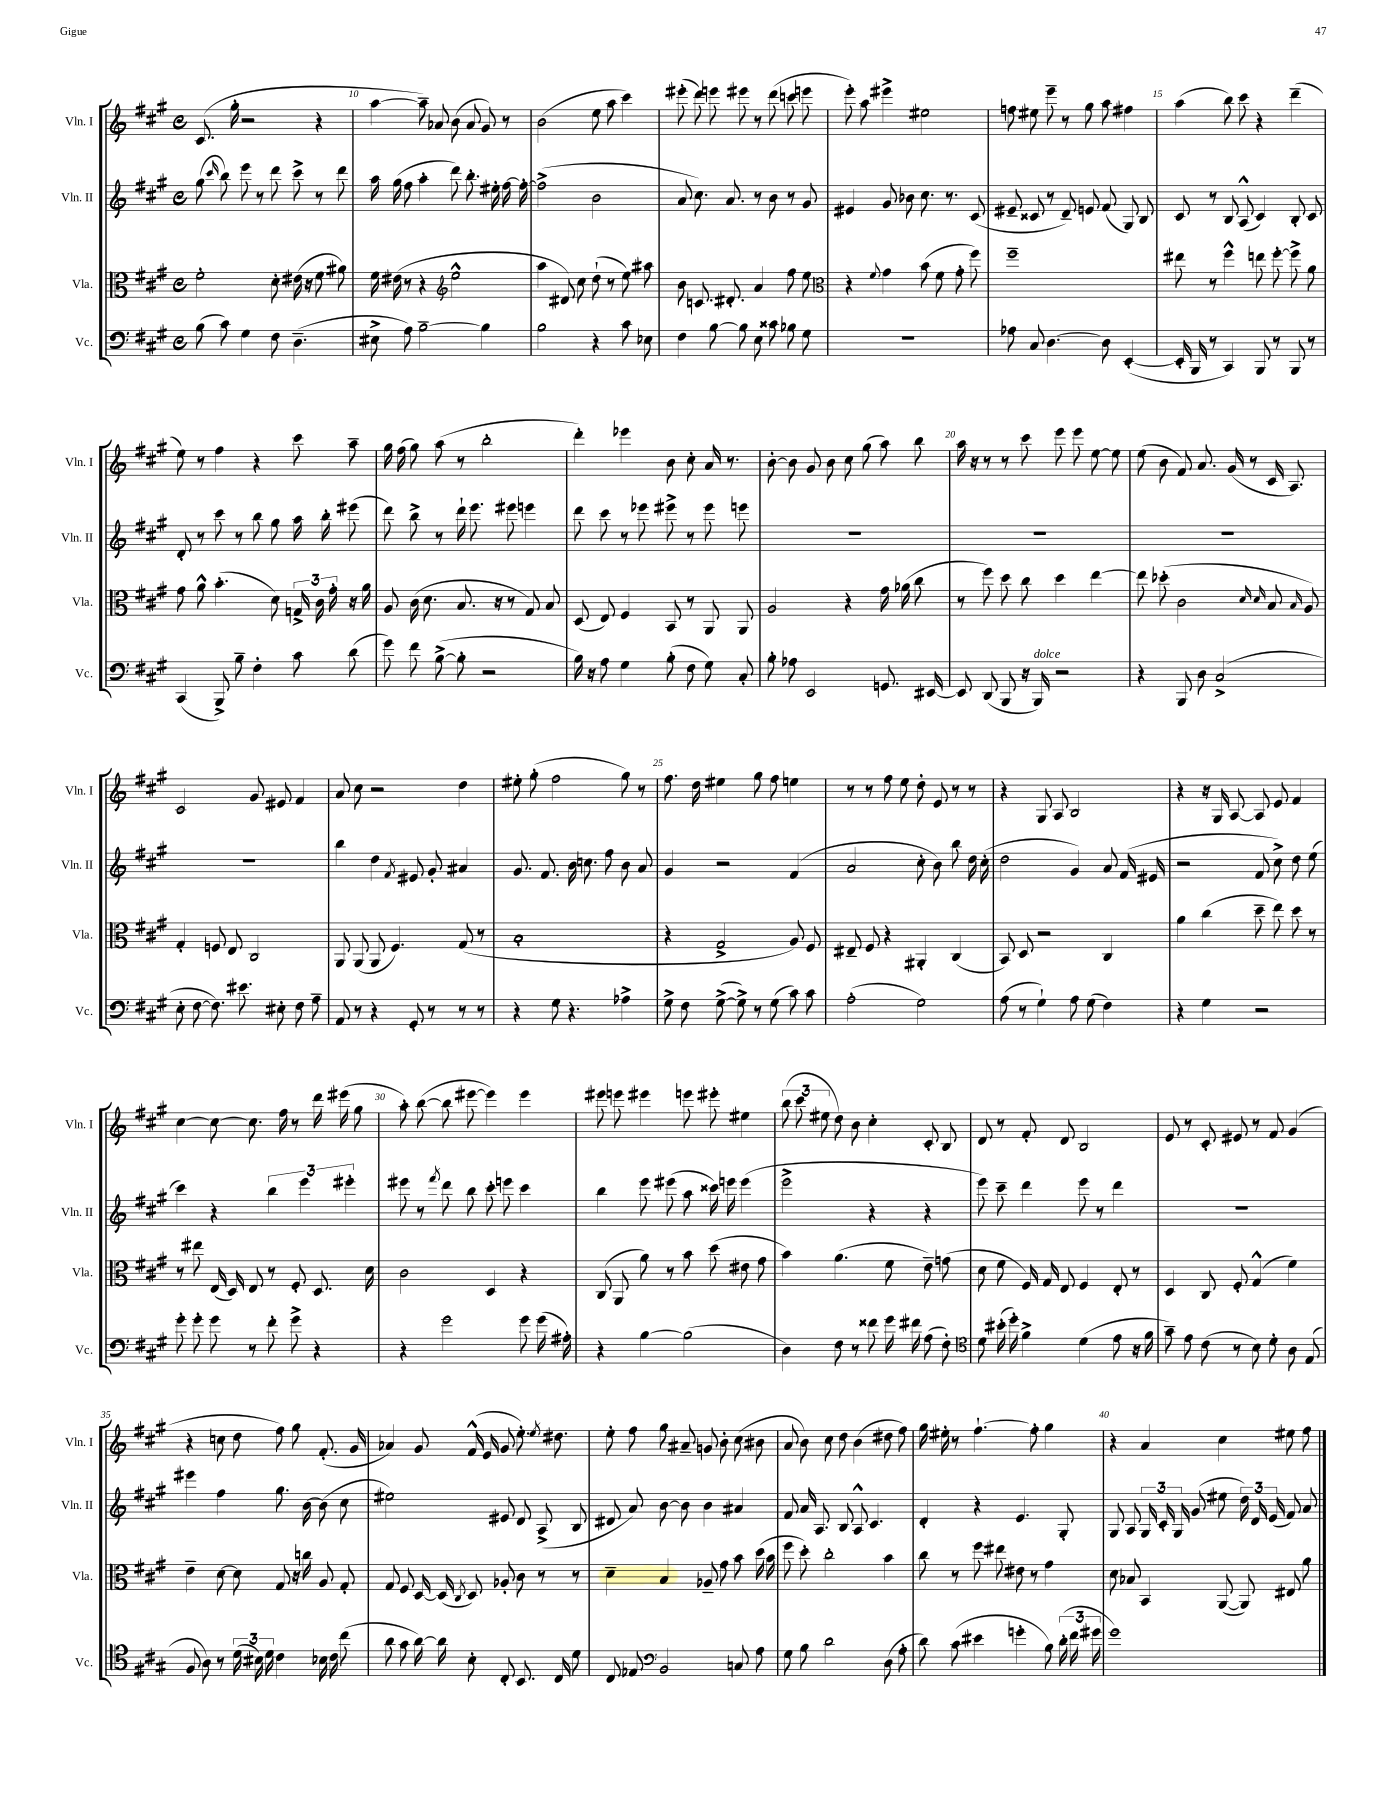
<<
\new StaffGroup <<
\new Staff = "s0" \with { instrumentName = "Vln. I" shortInstrumentName = "Vln. I" } {
    \clef treble \key a \major \defaultTimeSignature \time 4/4
    \autoBeamOff cis'8.( gis''16-. r2 r4 |
    a''4~ a''8--) aes'8 b'8( aes'8 gis'8) r8 |
    b'2( e''8 a''8 cis'''4) |
    eis'''8-.( d'''8) e'''8 eis'''8 r8 d'''8( c'''8 e'''8 |
    e'''8-.) a''8 eis'''4-> eis''2 |
    f''8 eis''8 e'''8-- r8 gis''8 a''8 fis''4 |
    a''4( b''8) cis'''8 r4 d'''4--( |
    e''8) r8 fis''4 r4 cis'''8 a''8-- |
    gis''16 fis''16( gis''8) a''8( r8 b''2-. |
    d'''4-.) ees'''4 b'8 cis''8-. a'16 r8. |
    b'8~-. b'8 gis'8 b'8 cis''8 gis''8( a''8) b''8 |
    a''16 r16 r8 r8 cis'''8 e'''8 e'''8 e''8~ e''8 |
    e''8( b'8 fis'8) a'8. gis'16( r8 cis'16 a8.) |
    cis'2 gis'8 eis'8 fis'4 |
    a'8 cis''8 r2 d''4 |
    eis''8-. gis''8-.( fis''2 gis''8) r8 |
    fis''8. d''16 eis''4 gis''8 fis''8 e''4 |
    r8 r8 fis''8 e''8 d''8-. e'8 r8 r8 |
    r4 gis8 a8 b2 |
    r4 r16 gis16 a8~ a8 e'8 fis'4 |
    cis''4~ cis''8~ cis''8. fis''16 r8 d'''16 eis'''16( gis''8 |
    a''8-.) b''8~( b''8 eis'''8~ eis'''4) eis'''4 |
    eis'''8 e'''8 eis'''4 e'''8 eis'''8-. eis''4 |
    \tuplet 3/2 { b''8( cis'''8 eis''8 } d''8) b'8 cis''4-. cis'8-. b8 |
    d'8 r8 fis'8-. d'8 b2 |
    e'8 r8 cis'8-. eis'8 r8 fis'8 gis'4( |
    r4 c''8 d''8 fis''8) gis''8 fis'8.-.( gis'16 |
    aes'4) gis'8 fis'16-^( e'16 gis'8 e''8.-.) \acciaccatura { e''8 } dis''8. |
    e''8-. fis''8 gis''8 ais'8-- g'8 b'8-. cis''8( bis'8 |
    a'8 b'8) cis''8 d''8 b'4( dis''8 fis''8) |
    gis''16 eis''16-. r8 fis''4.~-! fis''8-. gis''4 |
    r4 a'4 cis''4 eis''8 fis''8 \bar "|." |
}
\new Staff = "s1" \with { instrumentName = "Vln. II" shortInstrumentName = "Vln. II" } {
    \clef treble \key a \major \defaultTimeSignature \time 4/4
    \autoBeamOff gis''8( \grace { cis'''16 } b''8) e'''8 r8 d'''8 cis'''8-> r8 d'''8 |
    a''16 gis''16( fis''8 a''4-. d'''8) b''8.-. eis''16-. fis''16~ fis''16~-. |
    fis''2->( b'2 |
    a'8 cis''8.) a'8. r8 b'8 r8 gis'8 |
    eis'4 gis'8 bes'8 cis''8. r8. cis'8( |
    eis'8-- cisis'8 r8 d'8--) e'8 fis'8( gis8) b8 |
    cis'8 r8 b8 a8-^( cis'4) b8-. cis'8 |
    d'8-. r8 cis'''8 r8 b''8 gis''8 a''16 b''16-. eis'''8( |
    d'''8) b''8-> r8 d'''16-! e'''8. eis'''8 e'''4 |
    d'''8 cis'''8 r8 ees'''8 eis'''8-> r8 eis'''8 e'''8 |
    R1 |
    R1 |
    R1 |
    R1 |
    b''4 d''4 \acciaccatura { fis'8 } eis'8 gis'8-. ais'4 |
    gis'8. fis'8. b'16 c''8. fis''8 b'8 a'8 |
    gis'4 r2 fis'4( |
    a'2 cis''8-. b'8) b''8 d''16 cis''16-.( |
    d''2 gis'4) a'8 fis'16( eis'16 |
    r2 fis'8 cis''8->) d''8 e''8( |
    cis'''4) r4 \tuplet 3/2 { b''4 e'''4 eis'''4-. } |
    eis'''8 r8 \acciaccatura { fis'''8 } d'''8 b''8 cis'''8-. e'''8 cis'''4 |
    b''4 e'''8 eis'''8( a''8 cisis'''16) e'''16 e'''4( |
    e'''2-> r4 r4 |
    e'''8) cis'''8-- d'''4 e'''8 r8 d'''4 |
    R1 |
    eis'''4 fis''4 gis''8. b'16~ b'8( cis''8 |
    eis''2) eis'8 d'8 a8->( b8 |
    dis'8 a'8) b'8~ b'8 b'4 ais'4 |
    fis'8 a'16 a8. b8 a8-^ cis'4. |
    d'4-. r4 e'4. gis8-. |
    gis8 a8 \tuplet 3/2 { gis16 cis'16-. gis16 } gis'8( eis''8 \tuplet 3/2 { d''16) d'16 e'16( } fis'8) a'8 \bar "|." |
}
\new Staff = "s2" \with { instrumentName = "Vla." shortInstrumentName = "Vla." } {
    \clef alto \key a \major \defaultTimeSignature \time 4/4
    \autoBeamOff fis'2-. d'8-. eis'16( r16 fis'8 ais'8) |
    fis'16 eis'16( r8 r4 \clef treble e''2-^ |
    a''4 dis'8) cis''8 d''8-!( r8 e''8) ais''8 |
    b'8 c'8. dis'8.-. a'4 fis''8 e''8 |
    \clef alto r4 \appoggiatura { fis'8 } gis'4 b'8( fis'8 gis'8-. fis''8) |
    fis''1-- |
    eis''8 r8 fis''4-^ e''8 fis''8~-. fis''8-> a'8 |
    gis'8 a'8-^ b'4.-.( d'8) \tuplet 3/2 { g16-> cis'16 gis'16-. } r16 a'16 |
    a8 cis'16( d'8. b8. r16 r8 gis8) b8 |
    d8( e8) fis4 b,8 r8 a,8 a,8 |
    a2 r4 gis'16 aes'16( cis''8 |
    r8 fis''8) d''8 cis''8 d''4 e''4~ |
    e''8 des''8-.( cis'2 \grace { d'16 d'16 } b8 \grace { b16 } a8) |
    gis4-. f8 e8 cis2 |
    a,8 a,8( a,8 fis4.) gis8( r8 |
    b1-. |
    r4 gis2-> a8) fis8 |
    eis8-- fis8 r4 ais,4-. cis4( |
    b,8) d8 r2 cis4 |
    a'4 cis''4( d''8-- e''8) d''8 r8 |
    r8 eis''8 e16( d16) e8 r8 fis8-. d8. d'16 |
    cis'2 d4 r4 |
    cis8( a,8 a'8) r8 b'8 d''8( eis'8 gis'8 |
    b'4) a'4.( fis'8 e'8--) g'8( |
    d'8 fis'8 fis16) gis16 e8 fis4 e8-. r8 |
    d4 cis8 fis8-. gis4-^( fis'4) |
    e'4-- d'8~ d'8 gis8 r16 c''16 a8 gis8-. |
    gis8 fis8 d16~ d16( \acciaccatura { cis8 } d8) aes8-. cis'8 r8 r8 |
    d'4-- b4 aes8-- gis'8 b'8 d''16( b'16 |
    fis''8 d''8-.) cis''2-. b'4 |
    cis''8 r8 fis''8 eis''8 eis'8 r8 gis'4 |
    d'8 bes8 b,4 a,8~( a,8) eis8 a'8 \bar "|." |
}
\new Staff = "s3" \with { instrumentName = "Vc." shortInstrumentName = "Vc." } {
    \clef bass \key a \major \defaultTimeSignature \time 4/4
    \autoBeamOff b8( cis'8) gis4 fis8 d4.--( |
    eis8-> a8) b2~-- b4 |
    b2 r4 cis'8 ees8 |
    fis4 b8~ b8 e8 cisis'8 bes8 gis8 |
    R1 |
    aes8 cis8 d4.~ d8 e,4~-.( |
    e,16-. b,,16 r8 cis,4) b,,8 r8 b,,8 r8 |
    cis,4( b,,8->) b8-- fis4-. cis'8 d'8( |
    gis'8) fis'8 b8~->( b8-. r2 |
    b16) r16 a8 gis4 b8-.( fis8 gis8) cis8-. |
    b8-. aes8 e,2 g,8. eis,16~ |
    eis,8 d,8( b,,8 r16 b,,16^\markup { \italic "dolce" }) r2 |
    r4 b,,8 d8 cis2->( |
    e8-. fis8~ fis8.) eis'8. eis8-. fis8 a8-- |
    a,8 r8 r4 gis,8-. r8 r8 r8 |
    r4 gis8 r4. aes4-> |
    gis8-> fis8 gis8~->( gis8->) r8 gis8( cis'8) cis'8 |
    a2-.( gis2) |
    a8( r8 gis4-!) a8 gis8( fis4) |
    r4 gis4 r2 |
    gis'8-. gis'8-. gis'8 r8 fis'8-. gis'8-> r4 |
    r4 gis'2 gis'8 gis'16( ais16-.) |
    r4 b4~ b2( |
    d4) fis8 r8 fisis'8 gis'16 fis'16 a8( fis8-.) |
    \clef tenor d'8 bis'16-.( d''16-.) fis'4-> d'4( e'8 r16 fis'16 |
    gis'8--) e'8 cis'8( r8 b8) d'8-. a8 e8( |
    fis8 a8) r8 \tuplet 3/2 { d'16( bis16) d'16 } cis'4 bes16 cis'16 cis''8( |
    a'8 gis'8 a'16~) a'16 b8-. cis8-. b,8. cis16 d'8 |
    cis8 ees8 \clef bass b,2 c8 a8 |
    gis8 b8 d'2 d8( a8-. |
    d'8) cis'8( eis'4 g'4-. b8) \tuplet 3/2 { d'16-.( fis'16 gis'16 } |
    gis'1) \bar "|." |
}
>>
>>
\layout { \context { \Score currentBarNumber = #9 \override BarNumber.break-visibility = ##(#f #t #t) barNumberVisibility = #(every-nth-bar-number-visible 5) } }
